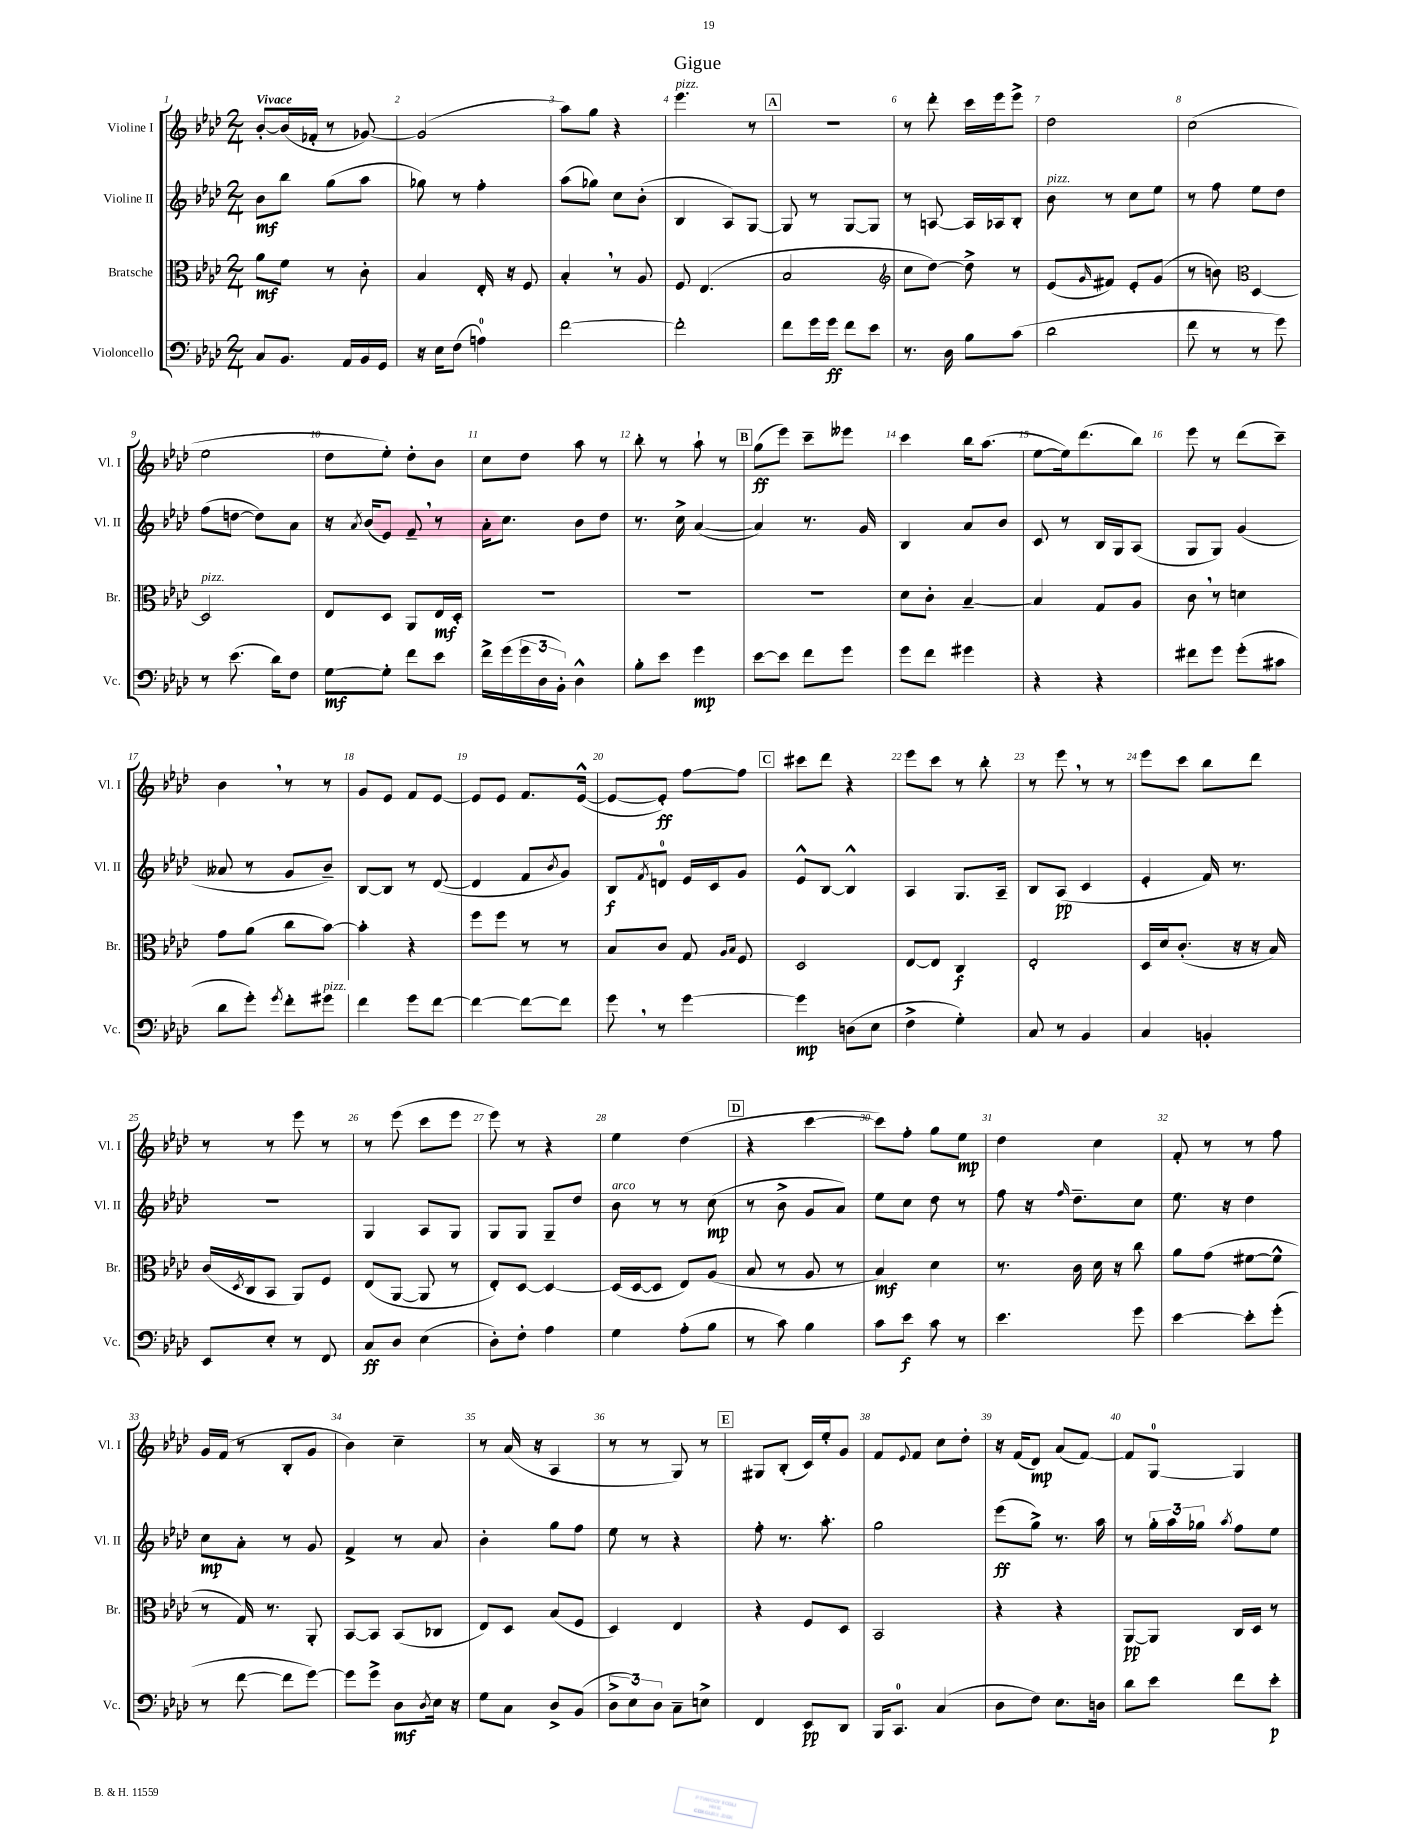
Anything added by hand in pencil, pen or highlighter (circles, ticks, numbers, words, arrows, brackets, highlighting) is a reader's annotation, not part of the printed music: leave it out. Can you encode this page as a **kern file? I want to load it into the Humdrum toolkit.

**kern	**kern	**kern	**kern
*staff4	*staff3	*staff2	*staff1
*clefF4	*clefC3	*clefG2	*clefG2
*k[b-e-a-d-]	*k[b-e-a-d-]	*k[b-e-a-d-]	*k[b-e-a-d-]
*M2/4	*M2/4	*M2/4	*M2/4
8C/L	8a-\L	8b-\L	[8b-'/L
8.BB-/J	8f\J	8bb-\J	(16b-/]L
.	.	.	16f-'/JJ
.	8r	(8gg\L	8r
16AA-/LL	.	.	.
16BB-/	8c'\	8aa-\J	[8g-/)
16GG/JJ	.	.	.
=	=	=	=
16r	4B-/	8gg-\)	(2g-/]
16E-\LK	.	.	.
(8F\J	.	8r	.
4A\)	16E-'/	4ff'\	.
.	16r	.	.
.	8F/	.	.
=	=	=	=
[2f\	4B-'/	(8aa-\L	8aa-\L)
.	.	8gg-\J)	8gg\J
.	8r	8cc\L	4r
.	8A-/	(8b-'\J	.
=	=	=	=
2f'\]	8F/	4B-/	4.eee-\
.	(4.E-/	.	.
.	.	8A-/L)	.
.	.	[8G/J	8r
=	=	=	=
8f\L	2B-/	8G/]	2r
16g\L	.	8r	.
16g\JJ	.	.	.
8f\L	.	[8G/L	.
8e-\J	.	8G/]J	.
=	=	=	=
*	*clefG2	*	*
8.r	8cc\L	8r	8r
.	[8dd-\J)	[8A/	8ddd-'\
16D-\	.	.	.
8B-\L	8dd-^\]	16A/]LL	16ccc\LL
.	.	16A-/J	16eee-\J
(8c\J	8r	8B-'/J	8eee-^\J
=	=	=	=
2d-\	(8e-/L	8b-\	2dd-\
.	16qqg/	.	.
.	8f#/J)	8r	.
.	8e-'/L	8cc\L	.
.	(8g/J	8ee-\J	.
=	=	=	=
8f\	8r	8r	(2cc\
8r	8b\)	8ff\	.
*	*clefC3	*	*
8r	[4D-/	8ee-\L	.
8g\)	.	8dd-\J	.
=	=	=	=
8r	2D-/]	(8ff\L	2ee-\
(8.e-\	.	[8dd\J	.
.	.	8dd\]L)	.
16d-\LK)	.	.	.
8F\J	.	8a-\J	.
=	=	=	=
[8G\L	8E-/L	16r	8dd-\L
.	.	8qa-/	.
.	.	(16b-/LK	.
8G'\]J	8D-/J	8e-/J)	8ee-'\J)
8f\L	8AA-/L	8f~/	8dd-'\L
8e-\J	16E-/L	8r	8b-\J
.	16D-'/JJ	.	.
=	=	=	=
16f^\LL	2r	16a-'\LK	8cc\L
(16g\	.	8.cc\J	.
24g\	.	.	8dd-\J
24D-\	.	.	.
24BB-'\JJ)	.	.	.
4D-^^\	.	8b-\L	8aa-\
.	.	8dd-\J	8r
=	=	=	=
8B-'\L	2r	8.r	8bb-'\
8e-\J	.	.	8r
.	.	16cc^\	.
4g\	.	([4a-/	8aa-`\
.	.	.	8r
=	=	=	=
[8e-\L	2r	4a-/])	(8gg\L
8e-\]J	.	.	8eee-\J)
8f\L	.	8.r	8ccc~\L
8g\J	.	.	8eee--\J
.	.	16g/	.
=	=	=	=
8g\L	8d-\L	4B-/	4ccc\
8f\J	8c'\J	.	.
4g#\	[4B-~/	8a-/L	16bb-\LK
.	.	.	(8.aa-\J
.	.	8b-/J	.
=	=	=	=
4r	4B-/]	8c/	[8ee-\L
.	.	8r	16ee-\]k)
.	.	.	(8.ddd-\
4r	8G/L	16B-/LL	.
.	.	16G/J	.
.	8A-/J	(8A-/J	8bb-\J)
=	=	=	=
8f#\L	8c\	8G/L	8eee-\
8g\J	8r	8G/J)	8r
(8g'\L	4d\	(4g/	(8ddd-\L
8c#\J	.	.	8ccc~\J)
=	=	=	=
8d-\L	8g\L	8a--/	4b-\
8g'\J)	(8a-\J	8r	.
8qg/	.	.	.
8f'\L	8cc\L	8g/L	8r
8g#\J	[8b-\J)	8b-~/J)	8r
=	=	=	=
4f\	4b-'\]	[8B-/L	8g/L
.	.	8B-/]J	8e-/J
8g\L	4r	8r	8f/L
[8f\J	.	([8d-/	[8e-/J
=	=	=	=
4f\_	8ff\L	4d-/]	8e-/]L
.	8ff\J	.	8e-/J
8f\_L	8r	8f/L	8.f/L
.	.	8qb-/	.
8f\]J	8r	8g/J)	.
.	.	.	([16e-^^/Jk
=	=	=	=
8g\	8B-/L	8B-/L	8e-/_L
.	.	8qf/	.
8r	8c/J	8d/J	8e-'/]J)
[4g\	8G/	16e-/LL	[8ff\L
.	.	16c/J	.
.	16qqA-/LL	.	.
.	16qqB-/JJ	.	.
.	8F/	8g/J	8ff\]J
=	=	=	=
4g\]	2D-/	8e-^^/L	8ccc#\L
.	.	[8B-/J	8ddd-\J
(8D\L	.	4B-^^/]	4r
8E-\J	.	.	.
=	=	=	=
4F^\	[8E-/L	4A-/	8eee-\L
.	8E-/]J	.	8ccc\J
4G'\)	4C/	8.G/L	8r
.	.	.	8bb-'\
.	.	16A-~/Jk	.
=	=	=	=
8C/	2E-'/	8B-/L	8r
8r	.	(8A-/J	8eee-\
4BB-/	.	4c/	8r
.	.	.	8r
=	=	=	=
4C/	16D-/LL	4e-'/	8eee-\L
.	16d-/J	.	.
.	(8.c'/J	.	8ccc\J
4BB'/	.	16f/)	8bb-\L
.	16r	8.r	.
.	16r	.	8ddd-\J
.	16B-/)	.	.
=	=	=	=
8EE-/L	(16c/LL	2r	8r
.	8qD-/	.	.
.	16C/J	.	.
8E-'/J	8BB-/J	.	8r
8r	8AA-/L)	.	8eee-\
8FF/	8F/J	.	8r
=	=	=	=
8C/L	(8E-/L	4G/	8r
8D-/J	[8AA-/J	.	(8eee-\
(4E-\	8AA-/]	8A-/L	8ccc\L
.	8r	8G/J	8eee-\J
=	=	=	=
8D-'\L)	8E-'/L)	8G/L	8eee-\)
8F'\J	[8D-/J	8G/J	8r
4A-\	4D-/_	8G~/L	4r
.	.	8dd-/J	.
=	=	=	=
4G\	(16D-/]LL	8b-\	4ee-\
.	[16D-/J	.	.
.	8D-/]J	8r	.
(8A-'\L	8E-/L)	8r	(4dd-\
8B-\J	(8A-/J	(8cc\	.
=	=	=	=
8r	8B-/	8r	4r
8c\)	8r	8b-^\	.
4B-\	8A-/	8g/L	[4ccc\
.	8r	8a-/J)	.
=	=	=	=
8c\L	4B-/)	8ee-\L	8ccc\]L)
8e-\J	.	8cc\J	8ff'\J
8c\	4d-\	8dd-\	8gg\L
8r	.	8r	8ee-\J
=	=	=	=
4.e-\	8.r	8ff\	4dd-\
.	.	16r	.
.	.	16qqff/	.
.	16c\	8.dd-~\L	.
.	16d-\	.	4cc\
.	16r	.	.
8g\	8cc\	8cc\J	.
=	=	=	=
[4e-\	8a-\L	8.ee-\	8f'/
.	(8g\J	.	8r
.	.	16r	.
8e-'\]L	[8f#\L	4dd-\	8r
(8g'\J	8f#^^\]J	.	8ff\
=	=	=	=
8r	8r	8cc\L	16g/LL
.	.	.	(16f/JJ
[8f\	16G/)	8a-'\J	8r
.	8.r	.	.
8f\]L	.	8r	8B-'/L
[8g\J)	8AA-'/	8g/	8g/J
=	=	=	=
8g\]L	[8BB-/L	4f^/	4b-\)
8g^\J	8BB-/]J	.	.
8D-\L	(8BB-/L	8r	4cc~\
8qD-/	.	.	.
16E-\Jk	8C-/J	8a-/	.
16r	.	.	.
=	=	=	=
8G\L	8E-/L)	4b-'\	8r
8C\J	8D-/J	.	(16a-/
.	.	.	16r
8D-^/L	(8B-/L	8gg\L	4A-/
(8BB-/J	8F/J	8ff\J	.
=	=	=	=
12D-^\L	4D-/)	8ee-\	8r
12E-\)	.	.	.
.	.	8r	8r
12D-\J	.	.	.
8C~\L	4E-/	4r	8G/)
8E^\J	.	.	8r
=	=	=	=
4FF/	4r	8ff'\	8G#/L
.	.	8.r	(8B-'/J
8EE-/L	8F/L	.	16c/LL)
.	.	8.aa-'\	16ee-'/J
8DD-/J	8D-/J	.	8g/J
=	=	=	=
16BBB-/LK	2BB-/	2gg\	8f/L
8.CC/J	.	.	.
.	.	.	8qqe-/
.	.	.	8f/J
(4C/	.	.	8cc\L
.	.	.	8dd-'\J
=	=	=	=
8D-\L	4r	(8eee-\L	16r
.	.	.	(16f/LK
8F\J)	.	8gg^\J)	8d-/J)
8.E-\L	4r	8.r	(8a-/L
.	.	.	[8f/J)
16D\Jk	.	16aa-\	.
=	=	=	=
8d-\L	[8AA-/L	8r	8f/]L
8e-\J	8AA-/]J	24gg'\LL	[8G/J
.	.	24aa-\	.
.	.	24gg-\JJ	.
.	.	8qaa-/	.
8f\L	16C/LL	8ff\L	4G/]
.	16D-/JJ	.	.
8e-'\J	8r	8ee-\J	.
==	==	==	==
*-	*-	*-	*-
